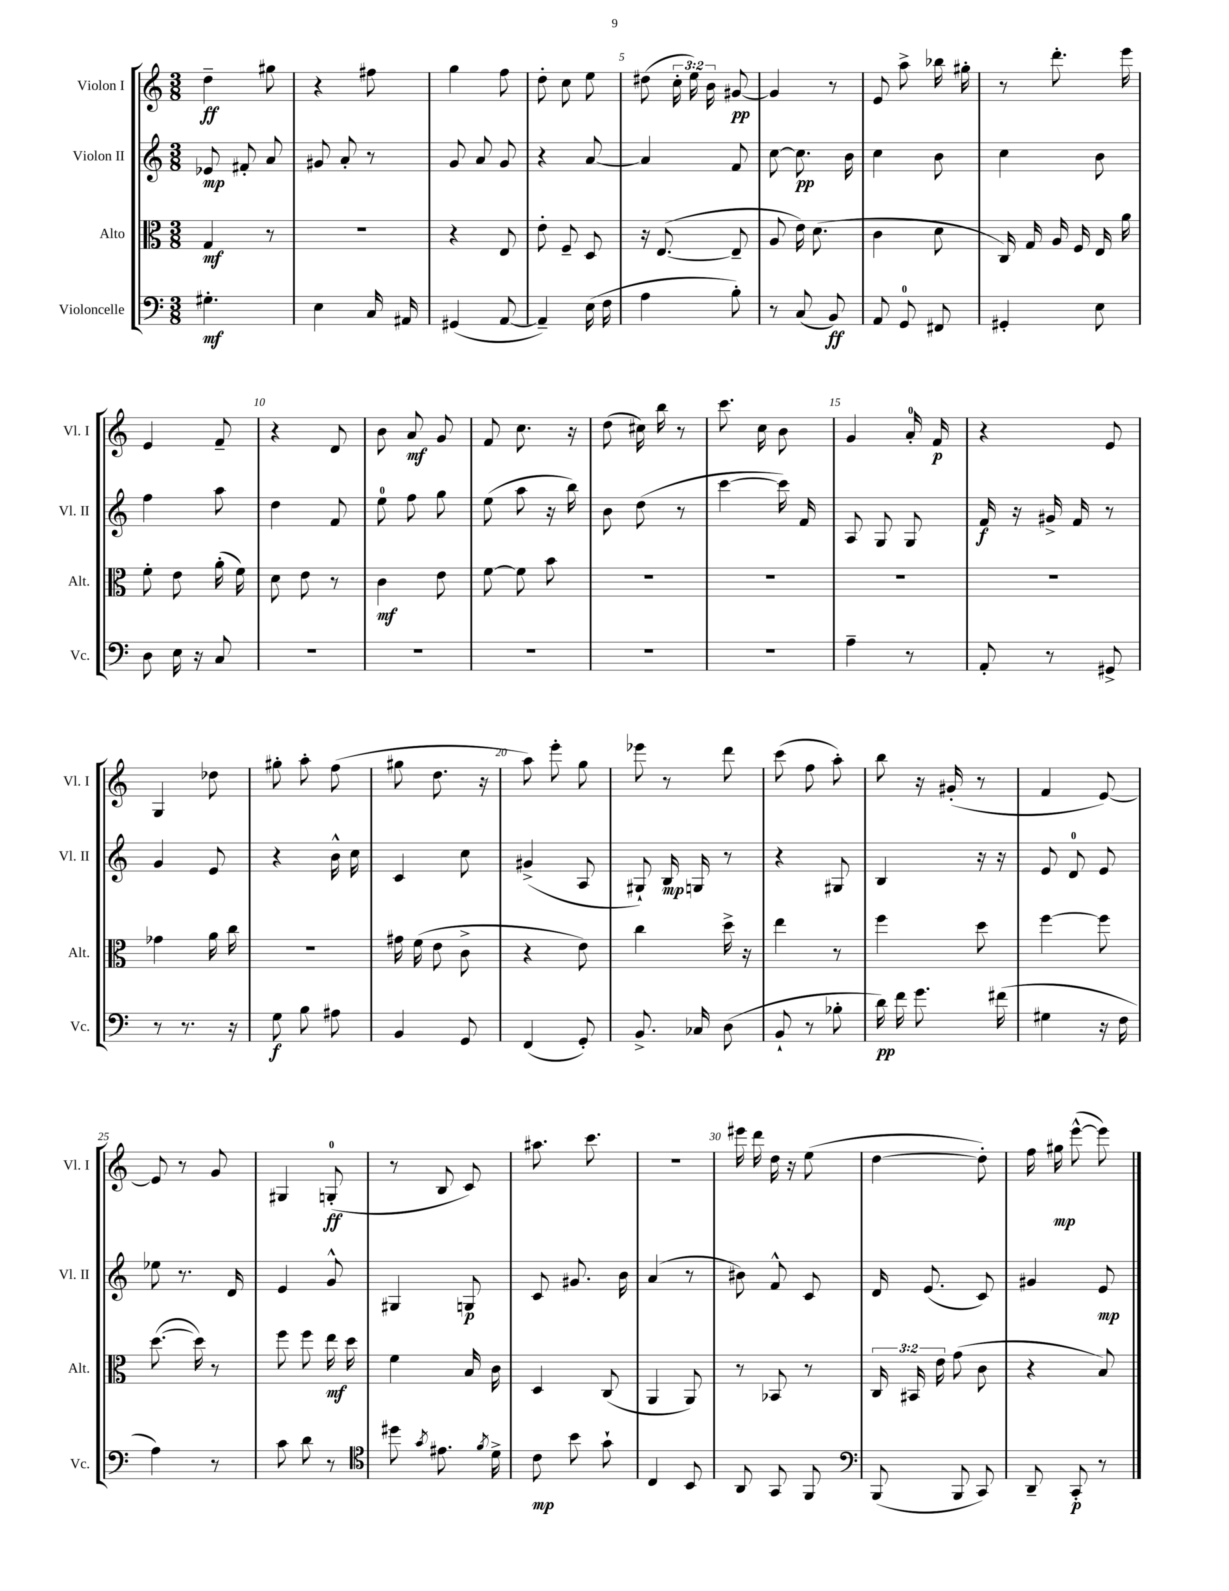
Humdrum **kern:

**kern	**dynam	**kern	**dynam	**kern	**dynam	**kern	**dynam
*part4	*part4	*part3	*part3	*part2	*part2	*part1	*part1
*staff4	*staff4	*staff3	*staff3	*staff2	*staff2	*staff1	*staff1
*I"Violoncelle	*	*I"Alto	*	*I"Violon II	*	*I"Violon I	*
*I'Vc.	*	*I'Alt.	*	*I'Vl. II	*	*I'Vl. I	*
*clefF4	*	*clefC3	*	*clefG2	*	*clefG2	*
*k[]	*	*k[]	*	*k[]	*	*k[]	*
*M3/8	*	*M3/8	*	*M3/8	*	*M3/8	*
=1	=1	=1	=1	=1	=1	=1	=1
4.G#X'\	mf	4G/	mf	8e-X/	mp	4dd~\	ff
.	.	.	.	8f#X'/	.	.	.
.	.	8r	.	8a/	.	8gg#X\	.
=2	=2	=2	=2	=2	=2	=2	=2
4E\	.	4.r	.	8g#X/	.	4r	.
.	.	.	.	8a'/	.	.	.
16C/	.	.	.	8r	.	8ff#X\	.
16AA#X/	.	.	.	.	.	.	.
=3	=3	=3	=3	=3	=3	=3	=3
(4GG#X/	.	4r	.	8g/	.	4gg\	.
.	.	.	.	8a/	.	.	.
[8AA/	.	8E/	.	8g/	.	8ff\	.
=4	=4	=4	=4	=4	=4	=4	=4
4AA~/])	.	8e'\	.	4r	.	8dd'\	.
.	.	8F~/	.	.	.	8cc\	.
(16E\	.	8D/	.	[8a/	.	8ee\	.
16F\	.	.	.	.	.	.	.
=5	=5	=5	=5	=5	=5	=5	=5
4A\	.	16r	.	4a/]	.	(8dd#X\	.
.	.	([8.E/	.	.	.	.	.
.	.	.	.	.	.	24cc'\	.
.	.	.	.	.	.	24ee\)	.
.	.	.	.	.	.	24b\	.
8B'\)	.	8E~/]	.	8f/	.	[8g#X/	pp
=6	=6	=6	=6	=6	=6	=6	=6
8r	.	8A/	.	[8cc\	.	4g#/]	.
(8C/	.	16e\)	.	8.cc\]	pp	.	.
.	.	(8.d\	.	.	.	.	.
8BB/)	ff	.	.	.	.	8r	.
.	.	.	.	16b\	.	.	.
=7	=7	=7	=7	=7	=7	=7	=7
8AA/	.	4c\	.	4cc\	.	8e/	.
8GG/	.	.	.	.	.	8aa^\	.
8FF#X/	.	8d\	.	8b\	.	16bb-X\	.
.	.	.	.	.	.	16gg#X'\	.
=8	=8	=8	=8	=8	=8	=8	=8
4GG#X'/	.	16C/)	.	4cc\	.	8r	.
.	.	16G/	.	.	.	.	.
.	.	16A/	.	.	.	8.ddd'\	.
.	.	16F/	.	.	.	.	.
8E\	.	16E/	.	8b\	.	.	.
.	.	16a\	.	.	.	16eee\	.
!!LO:LB:g=z
=9	=9	=9	=9	=9	=9	=9	=9
8D\	.	8f'\	.	4ff\	.	4e/	.
16E\	.	8e\	.	.	.	.	.
16r	.	.	.	.	.	.	.
8C/	.	(16a'\	.	8aa\	.	8f~/	.
.	.	16f\)	.	.	.	.	.
=10	=10	=10	=10	=10	=10	=10	=10
4.r	.	8d\	.	4dd\	.	4r	.
.	.	8e\	.	.	.	.	.
.	.	8r	.	8f/	.	8d/	.
=11	=11	=11	=11	=11	=11	=11	=11
4.r	.	4c\	mf	8ee\	.	8b\	.
.	.	.	.	8ff\	.	8a/	mf
.	.	8e\	.	8gg\	.	8g/	.
=12	=12	=12	=12	=12	=12	=12	=12
4.r	.	[8f\	.	(8ee\	.	8f/	.
.	.	8f\]	.	8aa\	.	8.cc\	.
.	.	8b\	.	16r	.	.	.
.	.	.	.	16bb\)	.	16r	.
=13	=13	=13	=13	=13	=13	=13	=13
4.r	.	4.r	.	8b\	.	(8dd\	.
.	.	.	.	(8dd\	.	16cc#X\)	.
.	.	.	.	.	.	16bb\	.
.	.	.	.	8r	.	8r	.
=14	=14	=14	=14	=14	=14	=14	=14
4.r	.	4.r	.	[4ccc\	.	8.ccc\	.
.	.	.	.	.	.	16cc\	.
.	.	.	.	16ccc\])	.	8b\	.
.	.	.	.	16f/	.	.	.
=15	=15	=15	=15	=15	=15	=15	=15
4A~\	.	4.r	.	8A/	.	4g/	.
.	.	.	.	8G/	.	.	.
8r	.	.	.	8G/	.	16a'/	.
.	.	.	.	.	.	16f/	p
=16	=16	=16	=16	=16	=16	=16	=16
8AA'/	.	4.r	.	16f/	f	4r	.
.	.	.	.	16r	.	.	.
8r	.	.	.	16g#X^/	.	.	.
.	.	.	.	16f/	.	.	.
8GG#X^/	.	.	.	8r	.	8e/	.
!!LO:LB:g=z
=17	=17	=17	=17	=17	=17	=17	=17
8r	.	4g-X\	.	4g/	.	4G/	.
8.r	.	.	.	.	.	.	.
.	.	16a\	.	8e/	.	8dd-X\	.
16r	.	16cc\	.	.	.	.	.
=18	=18	=18	=18	=18	=18	=18	=18
8G\	f	4.r	.	4r	.	8gg#X'\	.
8B\	.	.	.	.	.	8aa'\	.
8A#X\	.	.	.	16b^^\	.	(8ff\	.
.	.	.	.	16cc\	.	.	.
=19	=19	=19	=19	=19	=19	=19	=19
4BB/	.	16g#X\	.	4c/	.	8gg#X\	.
.	.	(16f\	.	.	.	.	.
.	.	8e\	.	.	.	8.dd\	.
8GG/	.	8c^\	.	8cc\	.	.	.
.	.	.	.	.	.	16r	.
=20	=20	=20	=20	=20	=20	=20	=20
(4FF/	.	4r	.	(4g#X^/	.	8aa\)	.
.	.	.	.	.	.	8eee'\	.
8GG'/)	.	8e\)	.	8A/	.	8gg\	.
=21	=21	=21	=21	=21	=21	=21	=21
8.BB^/	.	4cc\	.	8G#X`/)	.	8eee-X\	.
.	.	.	.	16B/	mp	8r	.
16C-X/	.	.	.	16Gn/	.	.	.
(8D\	.	16dd^\	.	8r	.	8ddd\	.
.	.	16r	.	.	.	.	.
=22	=22	=22	=22	=22	=22	=22	=22
8BB`/	.	4ee\	.	4r	.	(8ccc\	.
8r	.	.	.	.	.	8ff\	.
8B-X'\	.	8r	.	8G#X/	.	8aa'\)	.
=23	=23	=23	=23	=23	=23	=23	=23
16d\)	pp	4ff\	.	4B/	.	8bb\	.
16f\	.	.	.	.	.	.	.
8.g\	.	.	.	.	.	16r	.
.	.	.	.	.	.	(16g#X'/	.
.	.	8dd\	.	16r	.	8r	.
(16f#X\	.	.	.	16r	.	.	.
=24	=24	=24	=24	=24	=24	=24	=24
4G#X\	.	[4ff\	.	8e/	.	4f/	.
.	.	.	.	8d/	.	.	.
16r	.	8ff\]	.	8e/	.	[8e/)	.
16F\	.	.	.	.	.	.	.
!!LO:LB:g=z
=25	=25	=25	=25	=25	=25	=25	=25
4A\)	.	([8.dd\	.	8ee-X\	.	8e/]	.
.	.	.	.	8.r	.	8r	.
.	.	16dd\])	.	.	.	.	.
8r	.	8r	.	.	.	8g/	.
.	.	.	.	16d/	.	.	.
=26	=26	=26	=26	=26	=26	=26	=26
8c\	.	8ff\	.	4e/	.	4G#X/	.
8d\	.	8ff\	.	.	.	.	.
8r	.	16ee\	mf	8g^^/	.	(8Gn'/	ff
.	.	16dd\	.	.	.	.	.
=27	=27	=27	=27	=27	=27	=27	=27
*clefC4	*	*	*	*	*	*	*
8dd#X\	.	4f\	.	4G#X/	.	8r	.
8qg/	.	.	.	.	.	.	.
8.e#X\	.	.	.	.	.	8B/	.
.	.	16B/	.	8Gn/	p	8c/)	.
8qf/	.	.	.	.	.	.	.
16d^\	.	16c\	.	.	.	.	.
=28	=28	=28	=28	=28	=28	=28	=28
8c\	mp	4D/	.	8c/	.	8.aa#X\	.
8b\	.	.	.	8.g#X/	.	.	.
.	.	.	.	.	.	8.ccc\	.
8g`\	.	(8C/	.	.	.	.	.
.	.	.	.	16b\	.	.	.
=29	=29	=29	=29	=29	=29	=29	=29
4C/	.	4AA/	.	(4a/	.	4.r	.
8BB/	.	8AA/)	.	8r	.	.	.
=30	=30	=30	=30	=30	=30	=30	=30
8AA/	.	8r	.	8b#X\)	.	16eee#X\	.
.	.	.	.	.	.	16ddd\	.
8GG/	.	8BB-X/	.	8f^^/	.	16dd\	.
.	.	.	.	.	.	16r	.
8FF/	.	8r	.	8c/	.	(8ee\	.
=31	=31	=31	=31	=31	=31	=31	=31
*clefF4	*	*	*	*	*	*	*
(8BBB/	.	24C/	.	16d/	.	[4dd\	.
.	.	24BB#X/	.	.	.	.	.
.	.	.	.	(8.e/	.	.	.
.	.	24e\	.	.	.	.	.
8BBB/	.	(8g\	.	.	.	.	.
8CC/)	.	8c\	.	8c/)	.	8dd'\])	.
=32	=32	=32	=32	=32	=32	=32	=32
8DD~/	.	4r	.	4g#X/	.	16ff\	.
.	.	.	.	.	.	16gg#X\	mp
8CC'/	p	.	.	.	.	([8eee^^\	.
8r	.	8B/)	.	8e/	mp	8eee\])	.
==	==	==	==	==	==	==	==
*-	*-	*-	*-	*-	*-	*-	*-
